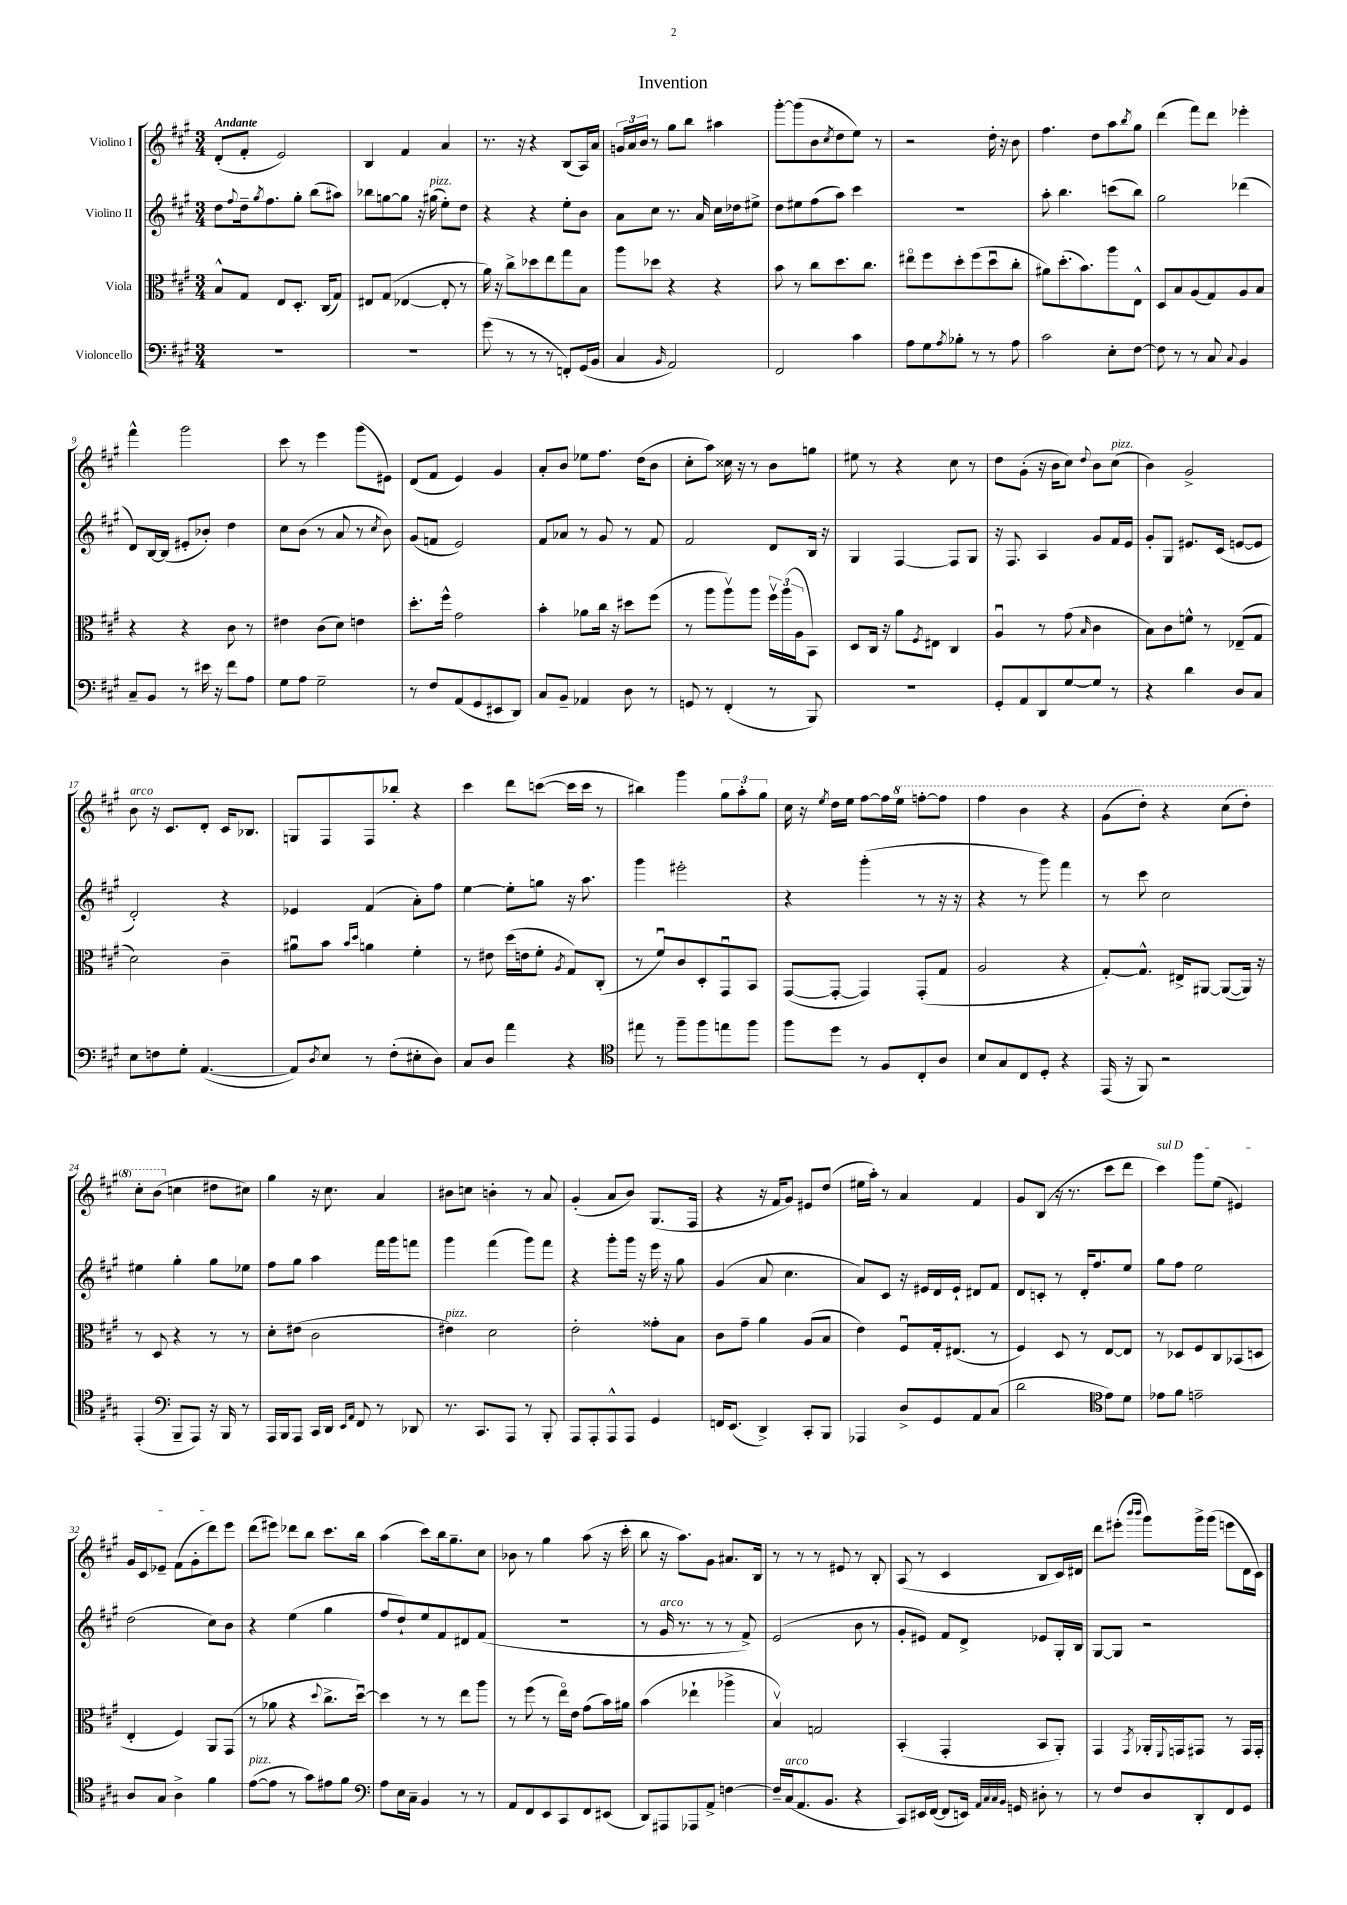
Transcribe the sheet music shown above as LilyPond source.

\header { title = "Invention" }
<<
\new StaffGroup <<
\new Staff = "s0" \with { instrumentName = "Violino I" } {
    \clef treble \key a \major \numericTimeSignature \time 3/4 \tempo "Andante"
    d'8-.( fis'8-. e'2) |
    b4 fis'4 a'4 |
    r8. r16 r4 b8( a16) a'16 |
    \tuplet 3/2 { g'16 a'16 b'16 } r8 gis''8 b''8 ais''4 |
    gis'''8~-. gis'''8( b'8 \acciaccatura { cis''8 } d''8 e''8) r8 |
    r2 d''16-. r16 b'8 |
    fis''4. d''8 a''8 \acciaccatura { b''8 } gis''8 |
    d'''4( fis'''8) d'''8 ees'''4-. |
    fis'''4-^ gis'''2 |
    cis'''8 r8 e'''4 gis'''8( eis'8) |
    d'8( fis'8 e'4) gis'4 |
    a'8-. b'8 ees''8 fis''8. d''16( b'8 |
    cis''8-. a''8) cisis''16 r16 r8 b'8 g''8 |
    eis''8 r8 r4 cis''8 r8 |
    d''8 gis'8-.( r16 b'16 cis''8) \appoggiatura { d''8 } b'8 cis''8^\markup { \italic "pizz." }( |
    b'4) gis'2-> |
    b'8^\markup { \italic "arco" } r16 cis'8. d'8-. cis'16 bes8. |
    g8 fis8 fis8 bes''8-. r4 |
    cis'''4 d'''8 c'''8~( c'''16 c'''16 r8 |
    bis''4) gis'''4 \tuplet 3/2 { gis''8 a''8-. gis''8 } |
    cis''16 r16 \acciaccatura { e''8 } d''16 e''16 fis''8~ fis''16 \ottava #1 e'''16 f'''8~-. f'''8 |
    fis'''4 b''4 r4 |
    gis''8( d'''8-.) r4 cis'''8( d'''8-.) |
    cis'''8-. b''8( \ottava #0 c''4 dis''8 cis''8) |
    gis''4 r16 cis''8. a'4 |
    bis'8 c''8 b'4-. r8 a'8 |
    gis'4-.( a'8 b'8) gis8.( fis16 |
    r4 r16 fis'16 gis'8) eis'8 d''8( |
    eis''16 a''16-.) r8 a'4 fis'4 |
    gis'8 b8( r16 r8. cis'''8 d'''8 |
    \once \override TextSpanner.bound-details.left.text = \markup { \italic "sul D" } cis'''4\startTextSpan) gis'''8 e''8( eis'4) |
    gis'16 cis'16 ees'8-- fis'8( gis'8-. d'''8) e'''8\stopTextSpan |
    d'''8( eis'''8) des'''8 b''8 cis'''8. b''16 |
    a''4( cis'''8) b''16 gis''8.-- cis''8 |
    bes'8 r8 gis''4 a''8( r16 cis'''16-. |
    b''8 r16 a''8.) gis'8 ais'8. b16 |
    r8 r8 r8 eis'8 r8 b8-. |
    a8( r8 cis'4 b8 cis'16) dis'16 |
    d'''8 eis'''8-.( \grace { b'''16 b'''16 } gis'''8) gis'''16-> gis'''16( e'''8 d'16 cis'16) \bar "|." |
}
\new Staff = "s1" \with { instrumentName = "Violino II" } {
    \clef treble \key a \major \numericTimeSignature \time 3/4
    d''8 \appoggiatura { fis''8 } d''16-- \acciaccatura { gis''8 } fis''8. gis''8-. b''8( ais''8) |
    bes''8 g''8~ g''8 r16 gis''16^\markup { \italic "pizz." }( e''8-.) d''8 |
    r4 r4 e''8-. b'8 |
    a'8 cis''8 r8. a'16 cis''16 des''16 eis''8-> |
    d''8 eis''8 fis''8( a''8) cis'''4 |
    R2. |
    a''8-. b''4. c'''8( b''8) |
    gis''2 des'''4( |
    d'8) b16~ b16( eis'8-. bes'8-.) d''4 |
    cis''8 b'8( r8 a'8 r8 \acciaccatura { cis''8 } b'8) |
    gis'8( f'8 e'2) |
    fis'8 aes'8 r8 gis'8 r8 fis'8 |
    fis'2 d'8 b16 r16 |
    gis4 fis4~ fis8 gis8 |
    r16 fis8. a4 gis'8 fis'16 e'16 |
    gis'8-. gis8 eis'8. cis'16( e'8~ e'8 |
    d'2-.) r4 |
    ees'4 fis'4( a'8-.) fis''8 |
    e''4~ e''8-. g''8 r16 a''8. |
    gis'''4 eis'''2-. |
    r4 gis'''4-.( r8 r16 r16 |
    r4 r8 gis'''8) fis'''4 |
    r8 cis'''8 cis''2 |
    eis''4 gis''4-. gis''8 ees''8 |
    fis''8 gis''8 a''4 fis'''16 gis'''16 f'''8 |
    gis'''4 fis'''4( gis'''8) fis'''8 |
    r4 gis'''8-. gis'''16 r16 e'''16 r16 gis''8 |
    gis'4( a'8 cis''4. |
    a'8) cis'8 r16 eis'16 d'16 eis'16-! dis'8 fis'8 |
    d'8 c'8-. r8 d'16-. fis''8. e''8 |
    gis''8 fis''8 e''2 |
    d''2( cis''8) b'8 |
    r4 e''4( gis''4 |
    fis''8 d''8-!) e''8 fis'8 dis'8 fis'8( |
    R2. |
    r8 gis'16^\markup { \italic "arco" } r8. r8 r8 fis'8->) |
    e'2( b'8 r8 |
    gis'8-. eis'8) fis'8 d'8-> ees'8 gis16-. b16 |
    gis8~ gis8 r2 \bar "|." |
}
\new Staff = "s2" \with { instrumentName = "Viola" } {
    \clef alto \key a \major \numericTimeSignature \time 3/4
    b8-^ gis8 e8 d8.-. cis16( gis8) |
    eis8 gis8( ees4~ ees8-. r8 |
    a'16) r16 cis''8-> des''8 e''8 gis''8 b8 |
    a''8 des''8 r4 r4 |
    b'8 r8 cis''8 d''8. cis''8. |
    eis''8\flageolet fis''8 d''8-. fis''8( d''8\downbow cis''8-. |
    ais'8) d''8.-.( b'8.) a''8 e8-^ |
    d8 b8 a8( gis8) a8 b8 |
    r4 r4 cis'8 r8 |
    eis'4 cis'8( d'8) e'4 |
    d''8.-. fis''16-^ gis'2 |
    b'4-. aes'8 cis''16 r16 dis''8 fis''8( |
    r8 a''8 a''8\upbow) a''8 \tuplet 3/2 { fis''16\upbow a''16( a16 } b,8) |
    d8 cis16 r16 a'8 \acciaccatura { fis8 } eis8 cis4 |
    a4\downbow r8 gis'8( \grace { b16 } cis'4 |
    b8) cis'8 f'8-^ r8 ees8--( gis8 |
    d'2) cis'4-- |
    ais'8\downbow b'8 \grace { b'16 d''16 } a'4 fis'4-. |
    r8 eis'8 d''16( e'16 fis'8-. \acciaccatura { a8 } gis8) cis8-.( |
    r8 fis'8\downbow) cis'8 d8-. gis,8\downbow b,8 |
    gis,8~( gis,8~-. gis,4) gis,8-.( gis8 |
    a2 r4 |
    gis8~-.) gis8.-^ eis16-> ais,8~ ais,8~( ais,16) r16 |
    r8 d8 r4 r8 r8 |
    d'8-. eis'8( cis'2 |
    eis'4^\markup { \italic "pizz." }) d'2 |
    e'2-. gisis'8-. b8 |
    cis'8 gis'8-- a'4 a8( b8 |
    e'4) fis8\downbow gis16-. eis8.( r8 |
    fis4) d8 r8 e8~ e8 |
    r8 des8 fis8 cis8 bes,8( d8 |
    e4-. fis4) a,8 gis,8( |
    r8 aes'8 r4 \appoggiatura { d''8 } cis''8.-> d''16~\downbow) |
    d''4 r8 r8 e''8 a''8 |
    r8 fis''8( r8 e''16\flageolet) e'16 gis'8( b'16) ais'16 |
    b'4( ees''4-! aes''4-> |
    b4\upbow) g2 |
    b,4-.( gis,4-. b,8 a,8-.) |
    gis,4 \acciaccatura { gis,8 } aes,16-. \appoggiatura { fis,8 } g,16 gis,8 r8 gis,16 gis,16-. \bar "|." |
}
\new Staff = "s3" \with { instrumentName = "Violoncello" } {
    \clef bass \key a \major \numericTimeSignature \time 3/4
    R2. |
    R2. |
    gis'8( r8 r8 r8 f,8-.) gis,16( b,16 |
    cis4 \grace { b,16 } a,2) |
    fis,2 cis'4 |
    a8 gis8 \acciaccatura { a8 } bes8-. r8 r8 a8 |
    cis'2 e8-. fis8~ |
    fis8 r8 r8 cis8 \appoggiatura { cis8 } b,4 |
    cis8-- b,8 r8 eis'16 r16 fis'8 a8 |
    gis8 a8 gis2-- |
    r8 fis8 a,8( gis,8 eis,8 d,8) |
    cis8 b,8-- aes,4 d8 r8 |
    g,8 r8 fis,4-.( r8 b,,8) |
    R2. |
    gis,8-. a,8 d,8 gis8~ gis8 r8 |
    r4 d'4 d8 cis8 |
    e8 f8 gis8-. a,4.~( |
    a,8) \acciaccatura { d8 } e8 r8 fis8-.( eis8-. d8) |
    cis8 d8 a'4 r4 |
    \clef tenor eis''8 r8 fis''8-- fis''8 e''8 fis''8 |
    fis''8 d''8 r8 fis8 cis8-. a8 |
    b8 gis8 cis8 d8-. r4 |
    e,16( r16 fis,8) r2 |
    e,4-.( \clef bass b,,8-- a,,8) r16 b,,16 r8 |
    a,,16 b,,16 a,,8 cis,16 d,16 \grace { e,16 a,16 } fis,8 r8 des,8 |
    r8. cis,8. a,,8 r8 b,,8-. |
    a,,8 a,,8-. a,,8-^ a,,8 gis,4 |
    f,16 e,8.( d,4->) cis,8-. b,,8 |
    aes,,4 d8-> gis,8 a,8 cis8( |
    d'2 \clef tenor e'8) d'8 |
    ees'8 fis'8 e'2-- |
    a8 gis8 a4-> fis'4 |
    e'8~^\markup { \italic "pizz." }( e'8 r8 gis'8) eis'8 fis'8 |
    \clef bass a8 e16 cis16-- b,4 r8 r8 |
    a,8 fis,8 e,8 cis,8 fis,8 eis,8( |
    d,8) ais,,8 aes,,8 a,8-> f4~ |
    f16-- cis16^\markup { \italic "arco" }( a,8. b,8. r4 |
    cis,8) eis,16 fis,16~( fis,8 e,16) \grace { a,32 cis32 cis32 b,32 } g,16 dis8-. r8 |
    r8 fis8 d8 d,8-. fis,8 gis,8 \bar "|." |
}
>>
>>
